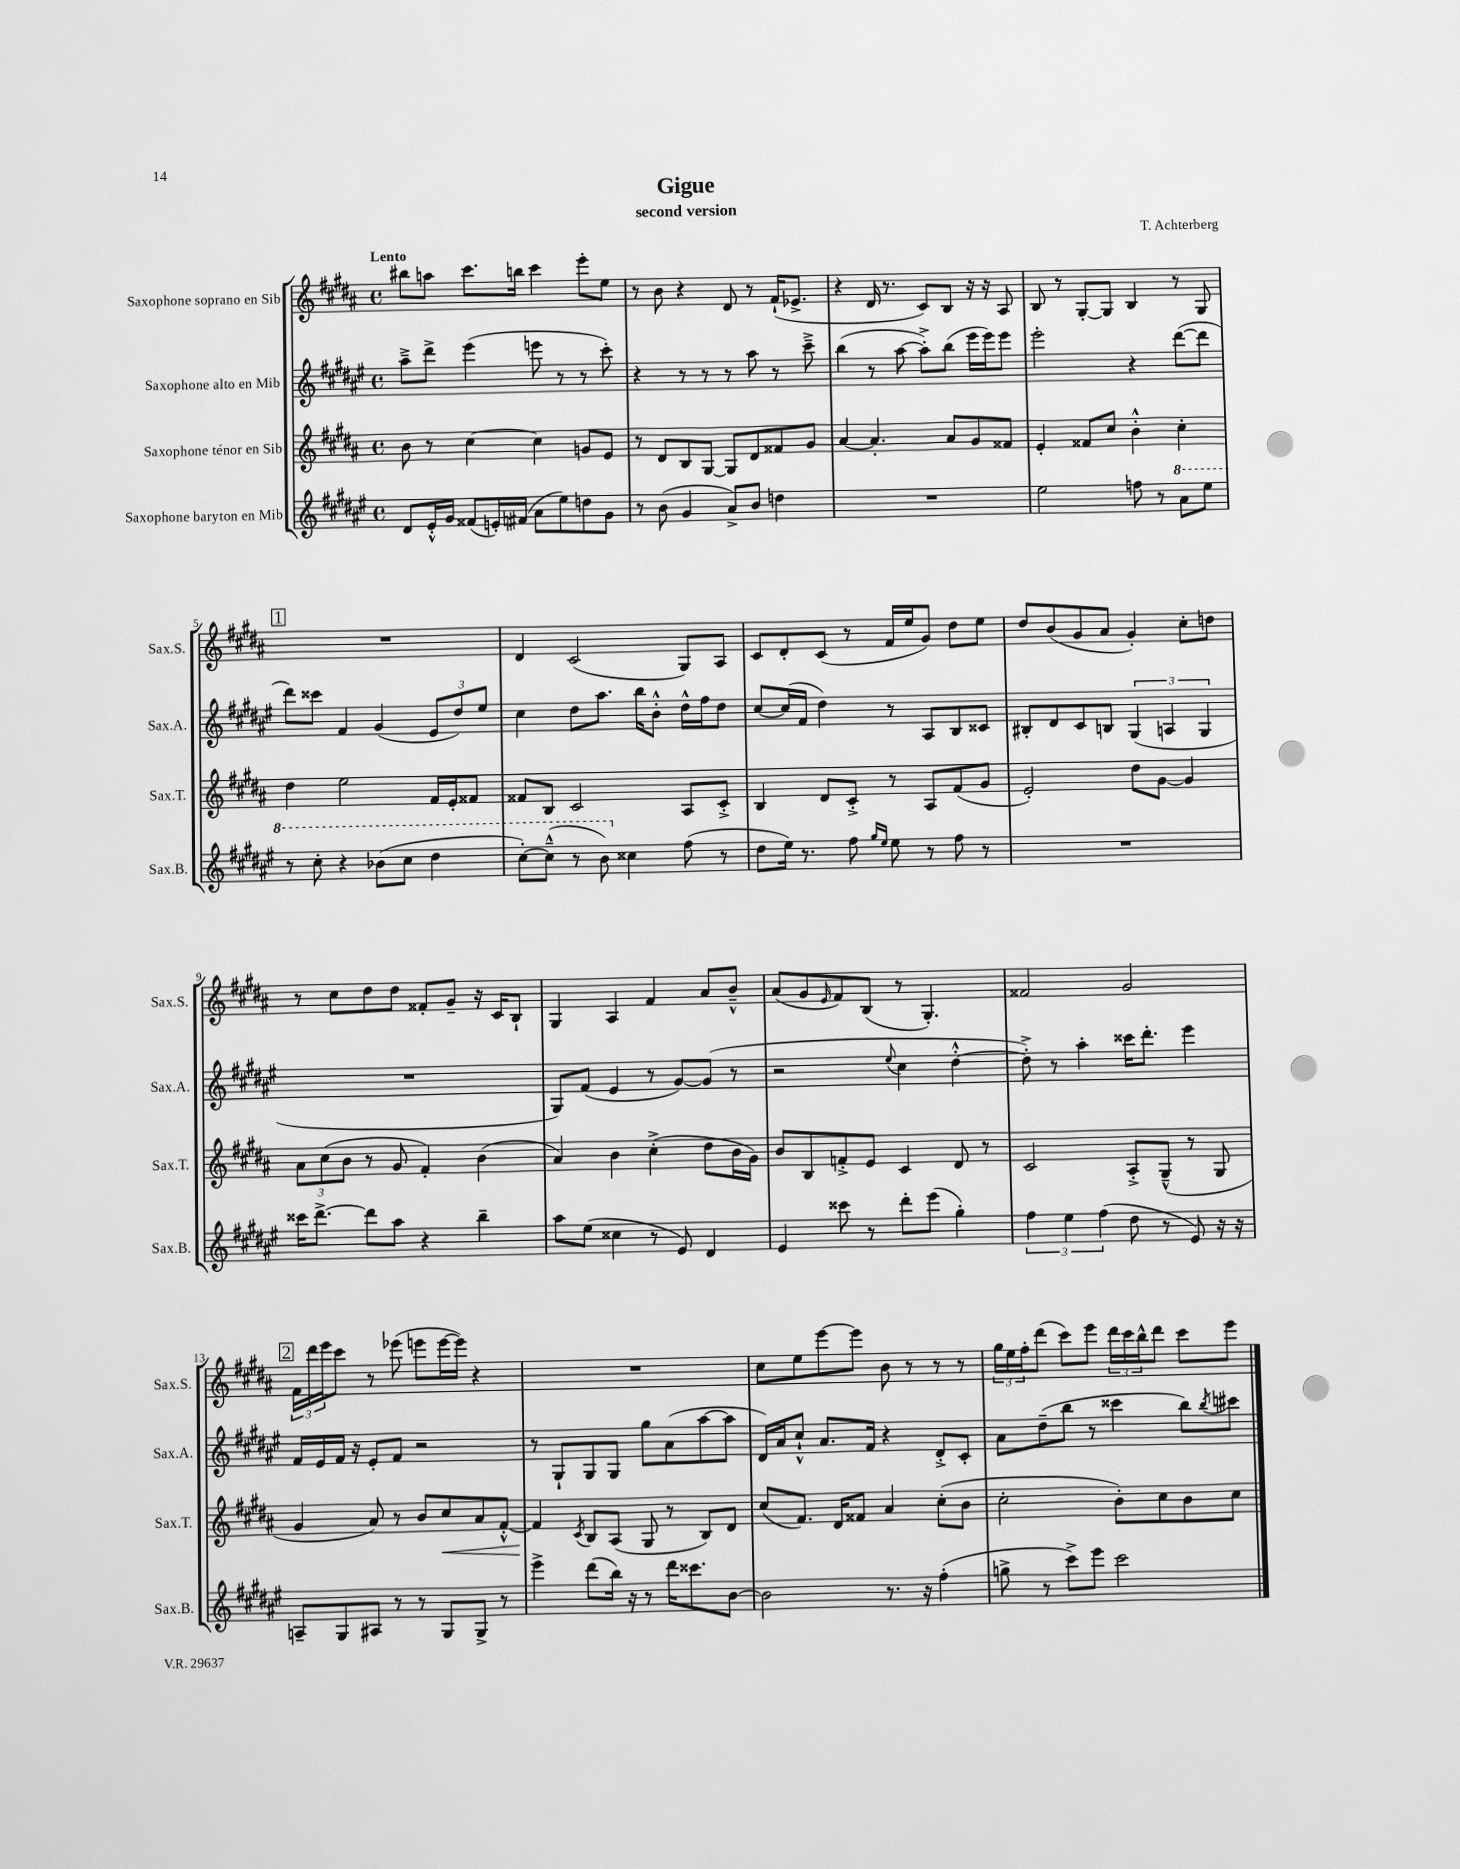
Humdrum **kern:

**kern	**kern	**kern	**kern
*staff4	*staff3	*staff2	*staff1
*clefG2	*clefG2	*clefG2	*clefG2
*k[f#c#g#d#a#e#]	*k[f#c#g#d#a#]	*k[f#c#g#d#a#e#]	*k[f#c#g#d#a#]
*M4/4	*M4/4	*M4/4	*M4/4
*met(c)	*met(c)	*met(c)	*met(c)
8d#/L	8b\	8aa#~^\L	8bb#\L
16e#'^^/L	8r	8ddd#^\J	8aa\J
16g#/JJ	.	.	.
(8f##/L	[4cc#\	(4eee#\	8.ccc#\L
16e'/L)	.	.	.
(16f#/JJ	.	.	16bb\Jk
8a#\L	4cc#\]	8eee\	4ccc#\
8ee#\)	.	8r	.
8dd\	8g/L	8r	8eee'\L
8g#\J	8e/J	8ccc#'\)	8ee\J
=	=	=	=
8r	8r	4r	8r
(8b\	8d#/L	.	8b\
4g#/	8B/	8r	4r
.	[8G#/J	8r	.
8a#^/L)	8G#/]L	8r	8d#/
8b/J	8d#/	8aa#\	8r
4dd\	8f##/	8r	(16f#`/LK
.	.	.	8.e-^/J
.	8g#/J	8ccc#~^\	.
=	=	=	=
1r	[4a#/	(4bb\	4r
.	4.a#'/]	8r	16d#/
.	.	.	8.r
.	.	[8aa#\	.
.	.	8aa#'^\]L)	8c#/L)
.	8a#/L	(8bb\J	8B/J
.	8g#/	16eee#\LL	16r
.	.	16eee#\J)	16r
.	8f##/J	8eee#\J	8A#/
=	=	=	=
2ee#\	4e'/	2eee#'\	8B/
.	.	.	8r
.	8f##/L	.	[8G#'/L
.	8cc#/J	.	8G#/]J
8ff\	4b'^^\	4r	4B/
8r	.	.	.
8aa#\L	4cc#'\	([8ddd#\L	8r
8eee#\J	.	8ddd#\]J	8G#/
=	=	=	=
8r	4dd#\	8ddd#\L)	1r
8ccc#'\	.	8ccc##\J	.
4r	2ee\	4f#/	.
(8bb-\L	.	(4g#/	.
8ccc#\J	.	.	.
4ddd#\	16f#/LL	12e#/L	.
.	16e'/J	.	.
.	.	12dd#/)	.
.	8f##/J	.	.
.	.	12ee#/J	.
=	=	=	=
[8ccc#'\L)	8f##/L	4cc#\	4d#/
(8ccc#~^^\]J	8B/J	.	.
8r	2c#/	8dd#\L	(2c#/
8bb\)	.	8.aa#\J	.
4cc##\	.	.	.
.	.	16bb\LK	.
.	.	8b'^^\J	.
(8ff#\	8A#/L	16dd#^^\LL	8G#/L)
.	.	16ff#\J	.
8r	8c#'^/J	8dd#\J	8A#/J
=	=	=	=
8dd#\L	4B/	[8cc#/L	8c#/L
16ee#\Jk)	.	(16cc#/]L	8d#'/
8.r	.	16f#/JJ	.
.	8d#/L	4dd#\)	(8c#/J
8ff#\	8c#'^/J	.	8r
16qqgg#/LL	.	.	.
16qqee#/JJ	.	.	.
8ee#\	8r	8r	16f#/LL
.	.	.	16ee/J
8r	8A#/L	8A#/L	8g#/J)
8ff#\	(8f#/	8B/	8dd#\L
8r	8g#/J	8c##/J	8ee\J
=	=	=	=
1r	2e'/)	8B#'/L	8dd#/L
.	.	8d#/	(8b/
.	.	8c#/	8g#/
.	.	8B/J	8a#/J
.	8dd#\L	(6G#/	4g#'/)
.	[8g#\J	.	.
.	.	6A/	.
.	4g#/]	.	8cc#'\L
.	.	6G#/	.
.	.	.	8dd\J
=	=	=	=
16ccc##\LK	12a#\L	1r	8r
[8.ddd#^\J	.	.	.
.	(12cc#\	.	.
.	.	.	8cc#\L
.	12b\J	.	.
8ddd#\]L	8r	.	8dd#\
8aa#\J	8g#/	.	8dd#\J
4r	4f#'/)	.	8f##'/L
.	.	.	8g#~/J
4bb~\	(4b\	.	16r
.	.	.	16c#/LK
.	.	.	8B`/J
=	=	=	=
8aa#\L	4a#/)	8G#/L)	4G#/
(8ee#\J	.	(8f#/J	.
4cc##\	4b\	4e#/	4A#/
8r	(4cc#'^\	8r	4f#/
8e#/)	.	[8g#/L)	.
4d#/	8dd#\L	(8g#/]J	8a#/L
.	16b\L	8r	8b~^^/J
.	16g#\JJ)	.	.
=	=	=	=
4e#/	8b/L	2r	(8a#/L
.	8B/	.	8g#/
.	.	.	16qqe/
8ccc##\	8f'^/	.	8f#/)
8r	8e/J	.	(8B/J
.	.	8qqee#/	.
8ddd#'\L	4c#/	4cc#\	8r
(8eee#\J	.	.	4.G#'/)
4gg#'\)	8d#/	[4dd#'^^\	.
.	8r	.	.
=	=	=	=
6ff#\	2c#/	8dd#'^\])	2f##/
.	.	8r	.
6ee#\	.	.	.
.	.	4aa#'\	.
(6ff#\	.	.	.
8dd#\	8A#'^/L	16ccc##\LK	2g#/
.	.	8.ddd#'\J	.
8r	(8G#~^^/J	.	.
8e#/)	8r	4eee#\	.
16r	8G#/	.	.
16r	.	.	.
=	=	=	=
8A~/L	4g#/	16f#/LL	24f#\LL
.	.	.	24ddd#\
.	.	16e#/	.
.	.	.	24eee\J
8G#/	.	16f#/JJ	8ccc#\J
.	.	16r	.
8A#/J	8a#/)	8e#'/L	8r
8r	8r	8f#/J	(8eee-\
8r	8b/L	2r	8eee\L
8G#/L	8cc#/	.	[16eee\L
.	.	.	16eee\]JJ)
8G#^/J	8a#/	.	4r
8r	[8f#'^^/J	.	.
=	=	=	=
4eee#^\	4f#/]	8r	1r
.	.	8G#`/L	.
.	8qc#/	.	.
(8ddd#\L	8B/L	8G#/	.
16bb\Jk)	(8A#/J	8G#/J	.
16r	.	.	.
8r	8G#/	8gg#\L	.
16ddd#\LK	8r	(8a#\	.
8.ccc##\	.	.	.
.	8B/L)	[8aa#\	.
[8b\J	8d#/J	8aa#\]J	.
=	=	=	=
2b\]	(8cc#/L	16d#/LL)	8cc#\L
.	.	16a#/J	.
.	8.f#/J)	8cc#`^^/J	8ee\
.	.	8.a#/L	[8eee\
.	16d#/LK	.	.
.	8f##/J	.	8eee\]J
.	.	16f#/Jk	.
8.r	4a#/	4r	8b\
.	.	.	8r
16r	.	.	.
(4ff#'\	(8cc#'\L	8d#'^/L	8r
.	8b\J	8c#'/J	8r
=	=	=	=
8gg^\	2cc#'\	8a#\L	24gg#\LL
.	.	.	24ee\
.	.	.	24ff#'\J
8r	.	(8dd#~\	(8ddd#\J
8ccc#^\L)	.	8bb\J	8ccc#\L)
8eee#\J	.	8r	8eee\J
2ccc#\	8b'\L)	4ccc##\	24ddd#\LL
.	.	.	24ccc#\
.	.	.	24bb^^\J
.	8cc#\	.	8ddd#\J
.	8b\	8bb\L)	8ccc#\L
.	.	8qbb/	.
.	8cc#\J	8ccc#\J	8eee\J
==	==	==	==
*-	*-	*-	*-
